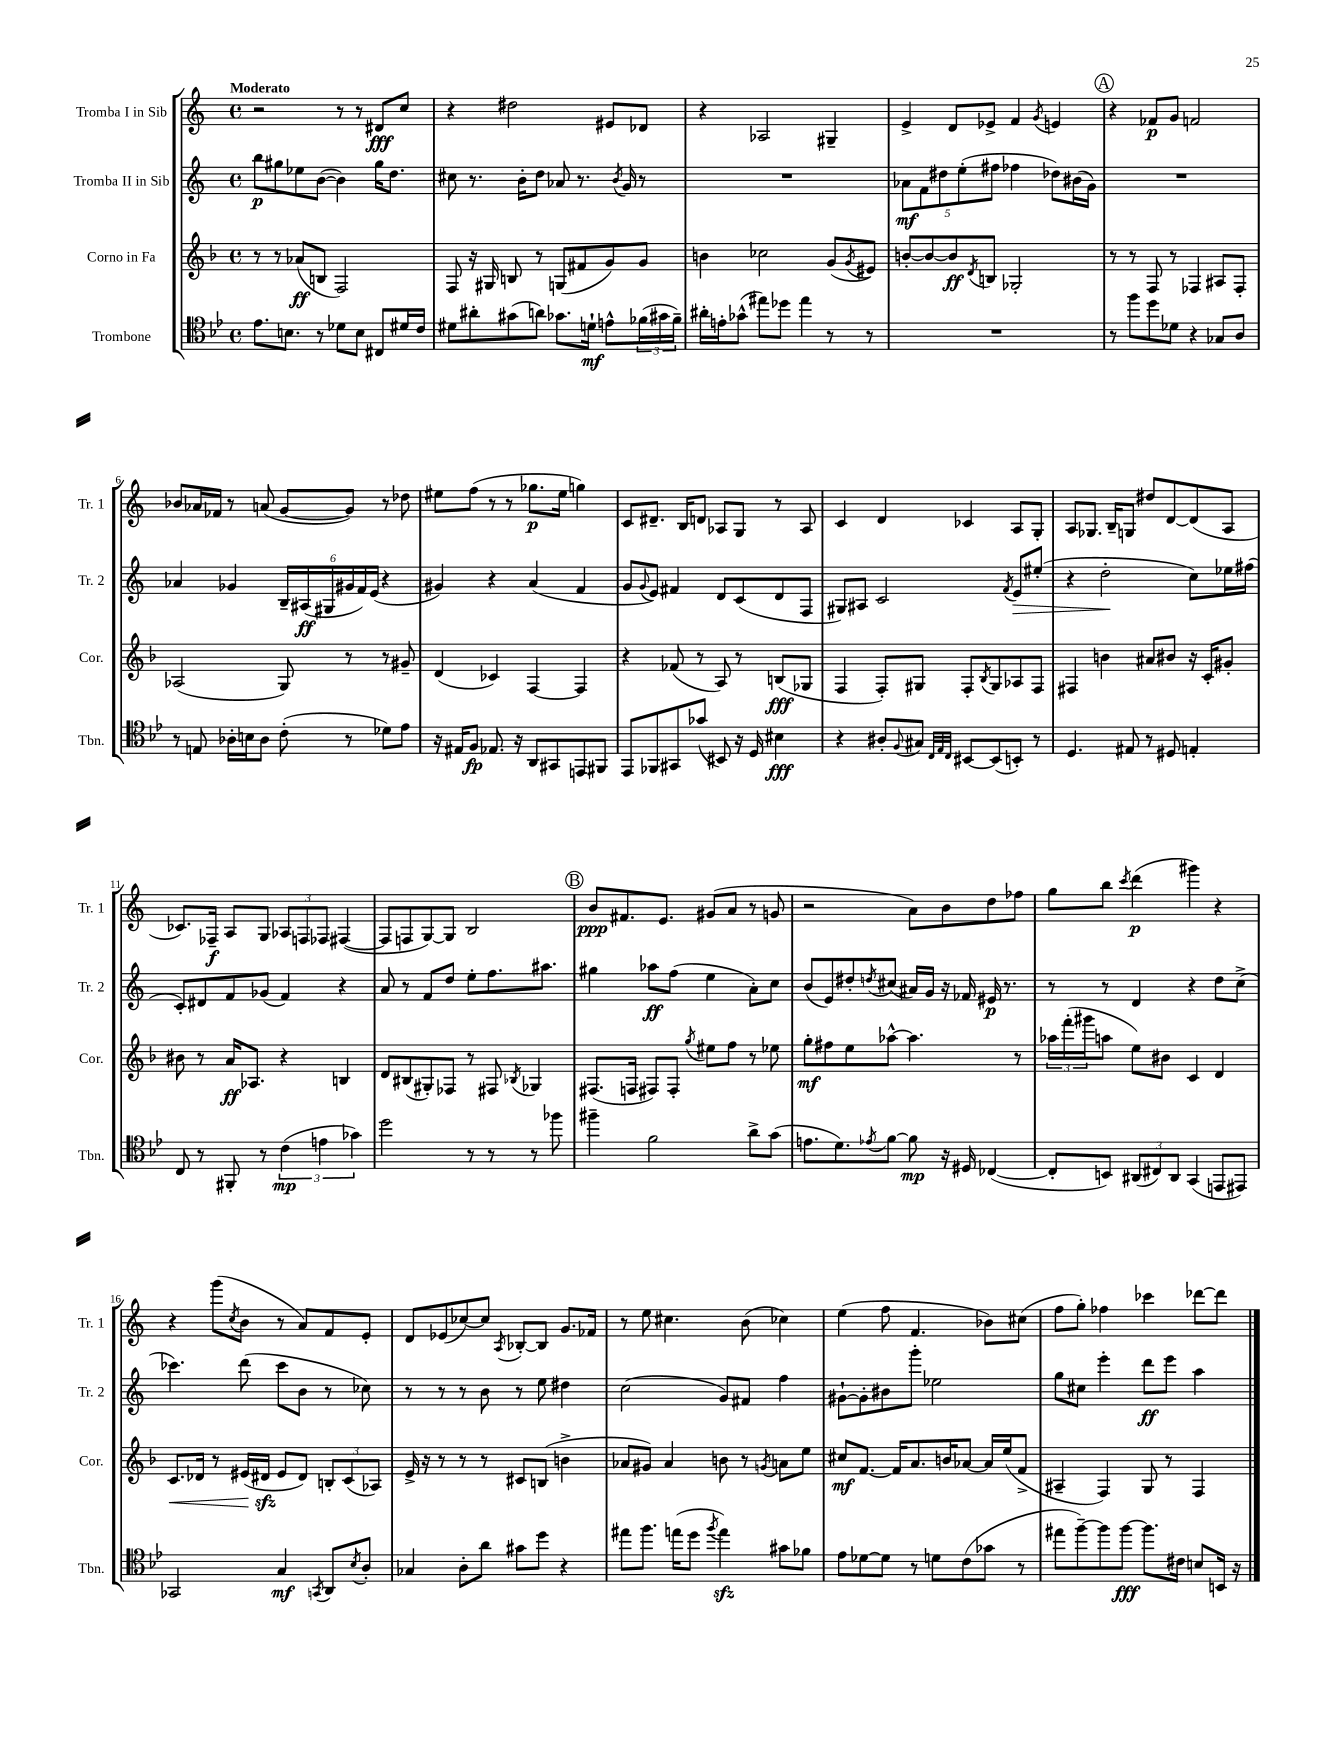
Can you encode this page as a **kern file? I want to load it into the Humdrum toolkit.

**kern	**kern	**kern	**kern
*staff4	*staff3	*staff2	*staff1
*clefC4	*clefG2	*clefG2	*clefG2
*k[b-e-]	*k[b-]	*k[]	*k[]
*M4/4	*M4/4	*M4/4	*M4/4
*met(c)	*met(c)	*met(c)	*met(c)
8.e-	8r	8bb	2r
.	8r	8gg#	.
8.B	.	.	.
.	(8a-	8ee-	.
8r	8B	([8b	.
8d-	2F)	4b])	8r
8B	.	.	8r
8C#	.	16gg#	8d#
.	.	8.dd	.
16d#	.	.	8cc
16c	.	.	.
=	=	=	=
8d#	8F	8cc#	4r
8a#'	16r	8.r	.
.	16G#	.	.
(8g#	8B	.	2dd#
.	.	16b'	.
8a)	8r	8dd	.
8.g-	(8G	8a-	.
.	8f#	8.r	.
16d`	.	.	.
8e^^	8g)	.	8e#
.	.	8qb	.
.	.	16g	.
(24f-	8g	8r	8d-
24g#	.	.	.
24f-~)	.	.	.
=	=	=	=
16a#'	4b	1r	4r
16e'	.	.	.
(8g-^^	.	.	.
8ee#)	2cc-	.	2A-
8dd-	.	.	.
4ee#	.	.	.
8r	(8g	.	4G#~
.	8qg	.	.
8r	8e#)	.	.
=	=	=	=
1r	[8b'	10a-	4e^
.	.	10f	.
.	8b_	.	.
.	.	10dd#	.
.	8b]	.	8d
.	.	(10ee'	.
.	8qd	.	.
.	8B	.	8e-^
.	.	10ff#	.
.	2G-'	4ff-	4f
.	.	.	8qg
.	.	8dd-)	4e
.	.	(16b#	.
.	.	16g)	.
=	=	=	=
8r	8r	1r	4r
8ff	8r	.	.
8dd	8F	.	8f-
8d-	8r	.	8g
4r	4F-	.	2f
8G-	8A#	.	.
8A	8F-'	.	.
=	=	=	=
8r	(2A-	4a-	8b-
8E	.	.	16a-
.	.	.	16f-
16A-'	.	4g-	8r
16B	.	.	.
8A-	.	.	(8a
(8c'	8G)	24B~	[8g
.	.	(24A#	.
.	.	24G#	.
8r	8r	24g#	8g])
.	.	24f)	.
.	.	(24e	.
8d-)	8r	4r	8r
8e-	8g#~	.	8dd-
=	=	=	=
16r	(4d	4g#)	8ee#
16E#	.	.	.
8F	.	.	(8ff
8.E-	4c-)	4r	8r
.	.	.	8r
16r	.	.	.
8AA	[4F	(4a	8.gg-
8GG#	.	.	.
.	.	.	16ee#
8EE	4F]	4f	4gg)
8FF#	.	.	.
=	=	=	=
8EE-	4r	8g	8c
.	.	8qqg	.
8FF-	.	8e)	8.d#~
8GG#	(8f-	4f#	.
.	.	.	16B
(8g-	8r	.	8d
8BB#)	8A)	8d	8A-
16r	8r	(8c	8G
16D	.	.	.
4B#	(8B	8d	8r
.	8G-	8F	8A-
=	=	=	=
4r	4F	8G#)	4c
.	.	8A#	.
8A#'	8F')	2c	4d
8qqF	.	.	.
8G#	8G#	.	.
32qqC	.	.	.
32qqE-	.	.	.
32qqC	.	.	.
[8BB#	8F'	.	4c-
.	8qB-	.	.
(8BB#]	8G#	.	.
.	.	8qf	.
8BB')	8A-	8e	8A
8r	8F	(8ee#'	8G'
=	=	=	=
4.D	4F#	4r	8A
.	.	.	8.G-
.	4b	2dd'	.
.	.	.	16B~
8E#	.	.	8G
8r	8a#	.	8dd#
8D#	8b#	.	[8d
4E'	16r	8cc)	(8d]
.	16c'	.	.
.	8g#'	16ee-	8A
.	.	(16ff#	.
=	=	=	=
8C	8b#	8c')	8.c-)
8r	8r	8d#	.
.	.	.	16F-~
8FF#'	16a	8f	8A
.	8.A-	.	.
8r	.	(8g-	8G
(6c	4r	4f)	12A-
.	.	.	12F
6e	.	.	12F-
.	4B	4r	([4F#
6g-)	.	.	.
=	=	=	=
2dd	8d	8a	8F#]
.	(8B#	8r	8F
.	8G#')	8f	[8G)
.	8F-	8dd	8G]
8r	8r	8ee'	2B
8r	8F#	8.ff	.
.	8qB-	.	.
8r	4G-	.	.
.	.	8.aa#	.
8ff-	.	.	.
=	=	=	=
4ff#~	(8.F#	4gg#	8b
.	.	.	8.f#
.	16F	.	.
2f	8F#)	8aa-	.
.	.	.	8.e
.	8F#'	(8ff	.
.	8qgg	.	.
.	8ee#	4ee	(8g#
.	8ff	.	8a
8a^	8r	8a')	8r
(8g	8ee-	8cc	8g
=	=	=	=
8.e	8gg'	(8b	2r
.	8ff#	8e)	.
8.d)	.	.	.
.	8ee	8dd#'	.
8qe-	.	8qdd	.
[8f	[8aa-^^	(8cc#	.
8f]	4.aa-]	16a#)	8a)
.	.	16g	.
16r	.	16r	8b
16D#	.	16f-	.
([4C-	.	16e#	8dd
.	.	8.r	.
.	8r	.	8ff-
=	=	=	=
8C-']	24aa-	8r	8gg
.	(24fff'	.	.
.	24ggg#	.	.
8BB)	8aa	8r	8bb
.	.	.	8qccc
(12AA#	8ee)	4d	(4ddd
12C#)	.	.	.
.	8b#	.	.
12AA#	.	.	.
(4GG	4c	4r	4ggg#)
8EE	4d	8dd	4r
8EE#)	.	(8cc^	.
=	=	=	=
2GG-	8.c	4.ccc-)	4r
.	16d-	.	.
.	8r	.	(8ggg
.	.	.	8qcc
.	(16e#	(8ddd	8b
.	16d#	.	.
4G	8e#	8ccc-	8r
.	8d#)	8b	8a)
8qGG	.	.	.
8AA	12B'	8r	8f
.	(12c	.	.
8qB-	.	.	.
8A'	.	8cc-)	8e'
.	12A-)	.	.
=	=	=	=
4G-	16e^	8r	8d
.	16r	.	.
.	8r	8r	(8e-
8A'	8r	8r	[8cc-)
8a	8r	8b	8cc-]
.	.	.	8qA
8g#	8c#	8r	[8B-'
8dd	(8B	8ee	8B-]
4r	4b^	4dd#	8.g
.	.	.	16f-
=	=	=	=
8ee#	8a-	(2cc	8r
8.ff	8g#)	.	8ee
.	4a-	.	4.cc#
(16ee	.	.	.
8dd	.	.	.
8qff	.	.	.
4ee)	8b	8g)	.
.	8r	8f#	(8b
.	8qg	.	.
8g#	8a	4ff	4cc-)
8f-	8ee	.	.
=	=	=	=
8e-	8cc#	[8g#`	(4ee
[8d-	[8.f	8g#']	.
8d-]	.	8b#	8ff
.	16f]	.	.
8r	8.a	8ggg'	4.f
8d	.	2ee-	.
.	16b	.	.
(8c	[8a-	.	.
8g-	16a-]	.	8b-)
.	(16ee	.	.
8r	8f^	.	(8cc#
=	=	=	=
8ee#	4A#~	8gg	8ff
[8ff~)	.	8cc#	8gg')
8ff]	4F)	4eee'	4ff-
[8ff	.	.	.
8.ff]	8G	8ddd	4ccc-
.	8r	8eee	.
16c#	.	.	.
8B	4F	4aa	[8ddd-
16BB	.	.	8ddd-]
16r	.	.	.
==	==	==	==
*-	*-	*-	*-
